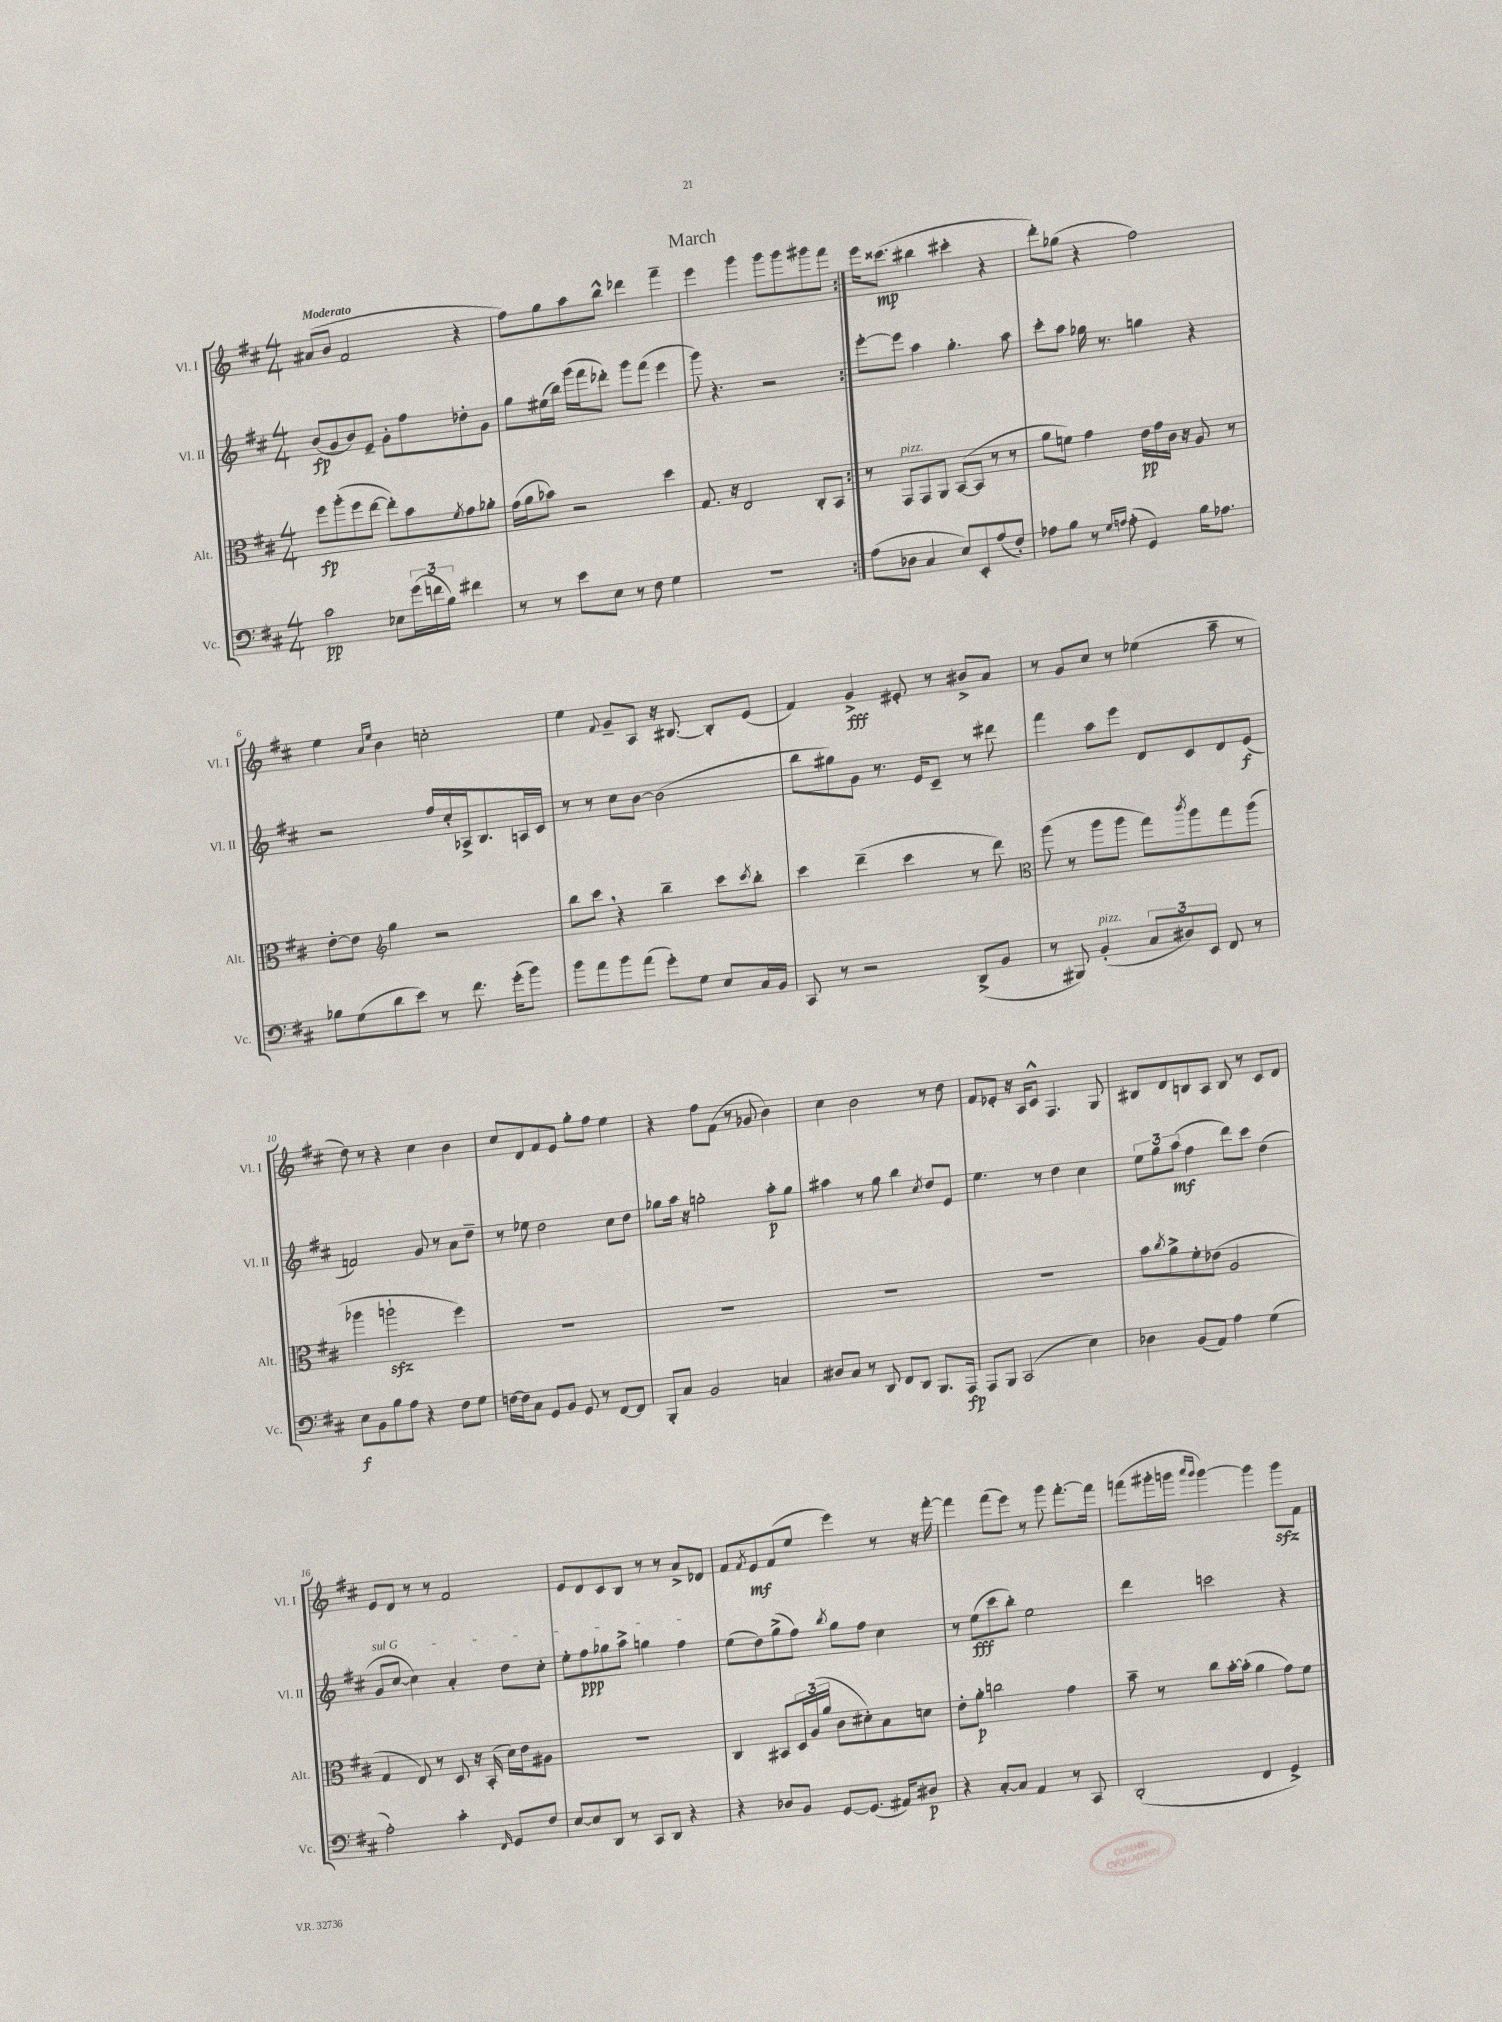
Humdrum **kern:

**kern	**kern	**kern	**kern
*staff4	*staff3	*staff2	*staff1
*clefF4	*clefC3	*clefG2	*clefG2
*k[f#c#]	*k[f#c#]	*k[f#c#]	*k[f#c#]
*M4/4	*M4/4	*M4/4	*M4/4
2c#	8ff#	(8b	(8a#
.	(8aa'	8g	8b
.	8ff#	8b)	2f#
.	[8ee	8e~	.
8E-	8ee'])	8g'	.
(24g	8b	8ff#	.
24f	.	.	.
24B)	.	.	.
.	8qf#	.	.
4f#	8g	8dd-'	4r
.	8a-'	8g	.
=	=	=	=
8r	(16g	8gg	8ff#)
.	16a	.	.
8r	8b-)	(16ee#	8gg
.	.	16bb)	.
8e	2r	(16ggg	8aa
.	.	16fff#	.
8E	.	8ddd-')	8bb^^
8r	.	8ggg	4ddd-
8F#	.	(8fff#	.
4G	4dd	4eee	4fff#~
=	=	=	=
1r	8.G	8ggg)	4eee
.	.	4.r	.
.	16r	.	.
.	2E	.	4ggg
.	.	2r	8ggg
.	.	.	8ggg
.	8C#'	.	8ggg#
.	8BB	.	8fff#
=:|!	=:|!	=:|!	=:|!
(8A	8r	[8eee'	16eee
.	.	.	(8.ccc##
8D-	8GG	8eee]	.
4C#	8GG	4aa	4bb#
.	8AA	.	.
8E)	([8BB	4.gg'	4ccc#'
8EE'	8BB]	.	.
(8A	8r	.	4r
8F#')	8r	8aa	.
=	=	=	=
8A-	8a	8ccc#'	8ddd')
8B	8f)	8aa	(8gg-
8r	4g	16gg-	4r
.	.	8.r	.
16qqG	.	.	.
16qqA	.	.	.
(8A'	.	.	.
4GG)	16e	4gg	2ff#)
.	16g	.	.
.	16c#	.	.
.	16r	.	.
16B	8A	4r	.
8.A-	.	.	.
.	8r	.	.
=	=	=	=
8B-	[8e'	2r	4ee
(8G	8e]	.	.
*	*clefG2	*	*
.	.	.	16qqa
.	.	.	16qqee
8d	4gg	.	4b
8e)	.	.	.
8r	2r	16ff#	2cc'
.	.	16cc#'	.
8.f#	.	16A-^	.
.	.	8.B	.
(16g'	.	.	.
8b)	.	16A	.
.	.	16c#	.
=	=	=	=
8b	8bb	8r	4ee
8a	8ccc#	8r	.
.	.	.	8qqf#
8b	4r	8cc#	8g~
(8a	.	[8b	8A
8g')	4bb~	(2b]	16r
.	.	.	[8.B#
8G	.	.	.
8E	8ccc#	.	8B#']
.	8qccc#	.	.
16C#	8bb'	.	(8e
16BB	.	.	.
=	=	=	=
8CC#	4ccc#	8bb	4f#)
8r	.	8gg#)	.
2r	(4ddd~	8g	4g^
.	.	8.r	.
.	4ccc#	.	8e#'
.	.	16e	.
.	.	8c#~	8r
(8DD^	8r	8r	8b#^
8BB	8ddd)	8ddd#	8a
=	=	=	=
*	*clefC3	*	*
8r	(8aa	4fff#	8r
8BBB#)	8r	.	8g
(4BB'	8aa	8aa	8cc#
.	8aa	8eee	8r
12C#	8gg)	8d	(4ee-
12D#)	.	.	.
.	8qccc#	.	.
.	8aa	8c#	.
12EE	.	.	.
8FF#	8gg	8d	8aa~
8r	(8aa	(8e	8r
=	=	=	=
8E	4aa-	2f)	8dd)
8BB	.	.	8r
8B	2aa`	.	4r
8A	.	.	.
4r	.	8g	4cc#
.	.	8r	.
8F#	4ff#)	8a	4b
8G	.	8dd~	.
=	=	=	=
[16F	1r	8r	8cc#
16F]	.	.	.
8C#	.	8ee-	8d
8GG	.	2dd	8f#
8BB	.	.	8e
8GG	.	.	8gg'
8r	.	.	8ff#
[8FF#	.	8cc#	4ee
8FF#]	.	8dd	.
=	=	=	=
8BBB'	1r	8gg-	4r
8C#	.	16aa	.
.	.	16r	.
2BB	.	2gg'	8ff#
.	.	.	(8f#
.	.	.	8r
.	.	.	8g-
4C	.	8aa'	4b)
.	.	8gg	.
=	=	=	=
8D#	1r	4aa#	4cc#
8C#	.	.	.
8r	.	8r	2b
8DD	.	8gg	.
8FF#	.	4bb	.
8DD	.	.	.
.	.	8qcc#	.
8.BBB	.	8dd	8r
.	.	8e	8dd
16AAA	.	.	.
=	=	=	=
8AAA	1r	4.ee	8f#
8BBB	.	.	8e-'
(2CC#	.	.	16r
.	.	.	16A
.	.	8r	8c#^^
.	.	4dd	4.F#
4E)	.	4cc#	.
.	.	.	8G
=	=	=	=
4D-	8b	12ee	8B#
.	.	12gg	.
.	8qcc#	.	.
.	8a^	.	8d
.	.	(12aa	.
(8BB	8f#'	4ff#	8B
8AA)	(8e-	.	8A
4A	2A	8ddd)	8B
.	.	8ccc#	8r
(4G	.	(4dd	8c#
.	.	.	8d
=	=	=	=
2A')	4G	8g	8e
.	.	[8cc#	8d
.	8E)	4cc#])	8r
.	8r	.	8r
4c#'	8D	4a'	2f#
.	16r	.	.
.	(16BB'	.	.
16qqFF#	.	.	.
8GG	16d)	8dd	.
.	16e	.	.
8F#	8A#	8cc#'	.
=	=	=	=
[8E	1r	8ee'	8e
8E]	.	8ff#	8d
8DD	.	8gg-	8c#
8r	.	8aa^	8B
8CC#	.	4gg	8r
8DD	.	.	8r
4r	.	4ff#	8a^
.	.	.	8d-
=	=	=	=
4r	4C#	(8ee	8f#
.	.	.	8qf#
.	.	8dd)	8e
8D-	8BB#	(8gg^	(8f#
8BB	24D	8ff#)	8ee
.	(24A	.	.
.	24a	.	.
.	.	8qbb	.
[8GG	8c#	8gg	4eee)
(8.GG]	8d#')	8ff#	.
.	8B	4cc#	8r
16AA#)	.	.	.
8D#	8d	.	16r
.	.	.	[16fff#'
=	=	=	=
4r	8e'	8r	4fff#]
.	8a'	(8ee	.
[8C#'	2cc	8ccc#	(8fff#
8C#]	.	8bb')	8eee)
4AA	.	2ee	8r
.	.	.	8ggg
8r	4g	.	[8.fff#'
8CC#	.	.	.
.	.	.	16fff#]
=	=	=	=
(2DD'	8b~	4ddd	(8fff
.	8r	.	16ggg#'
.	.	.	16ggg
.	.	.	16qqaaa
.	.	.	16qqggg
.	8cc#	2ccc	[4ggg)
.	[16b'	.	.
.	(16b']	.	.
4FF#	4a	.	4ggg]
4GG^)	8g)	4r	8ggg
.	8f#	.	8f#
==	==	==	==
*-	*-	*-	*-
